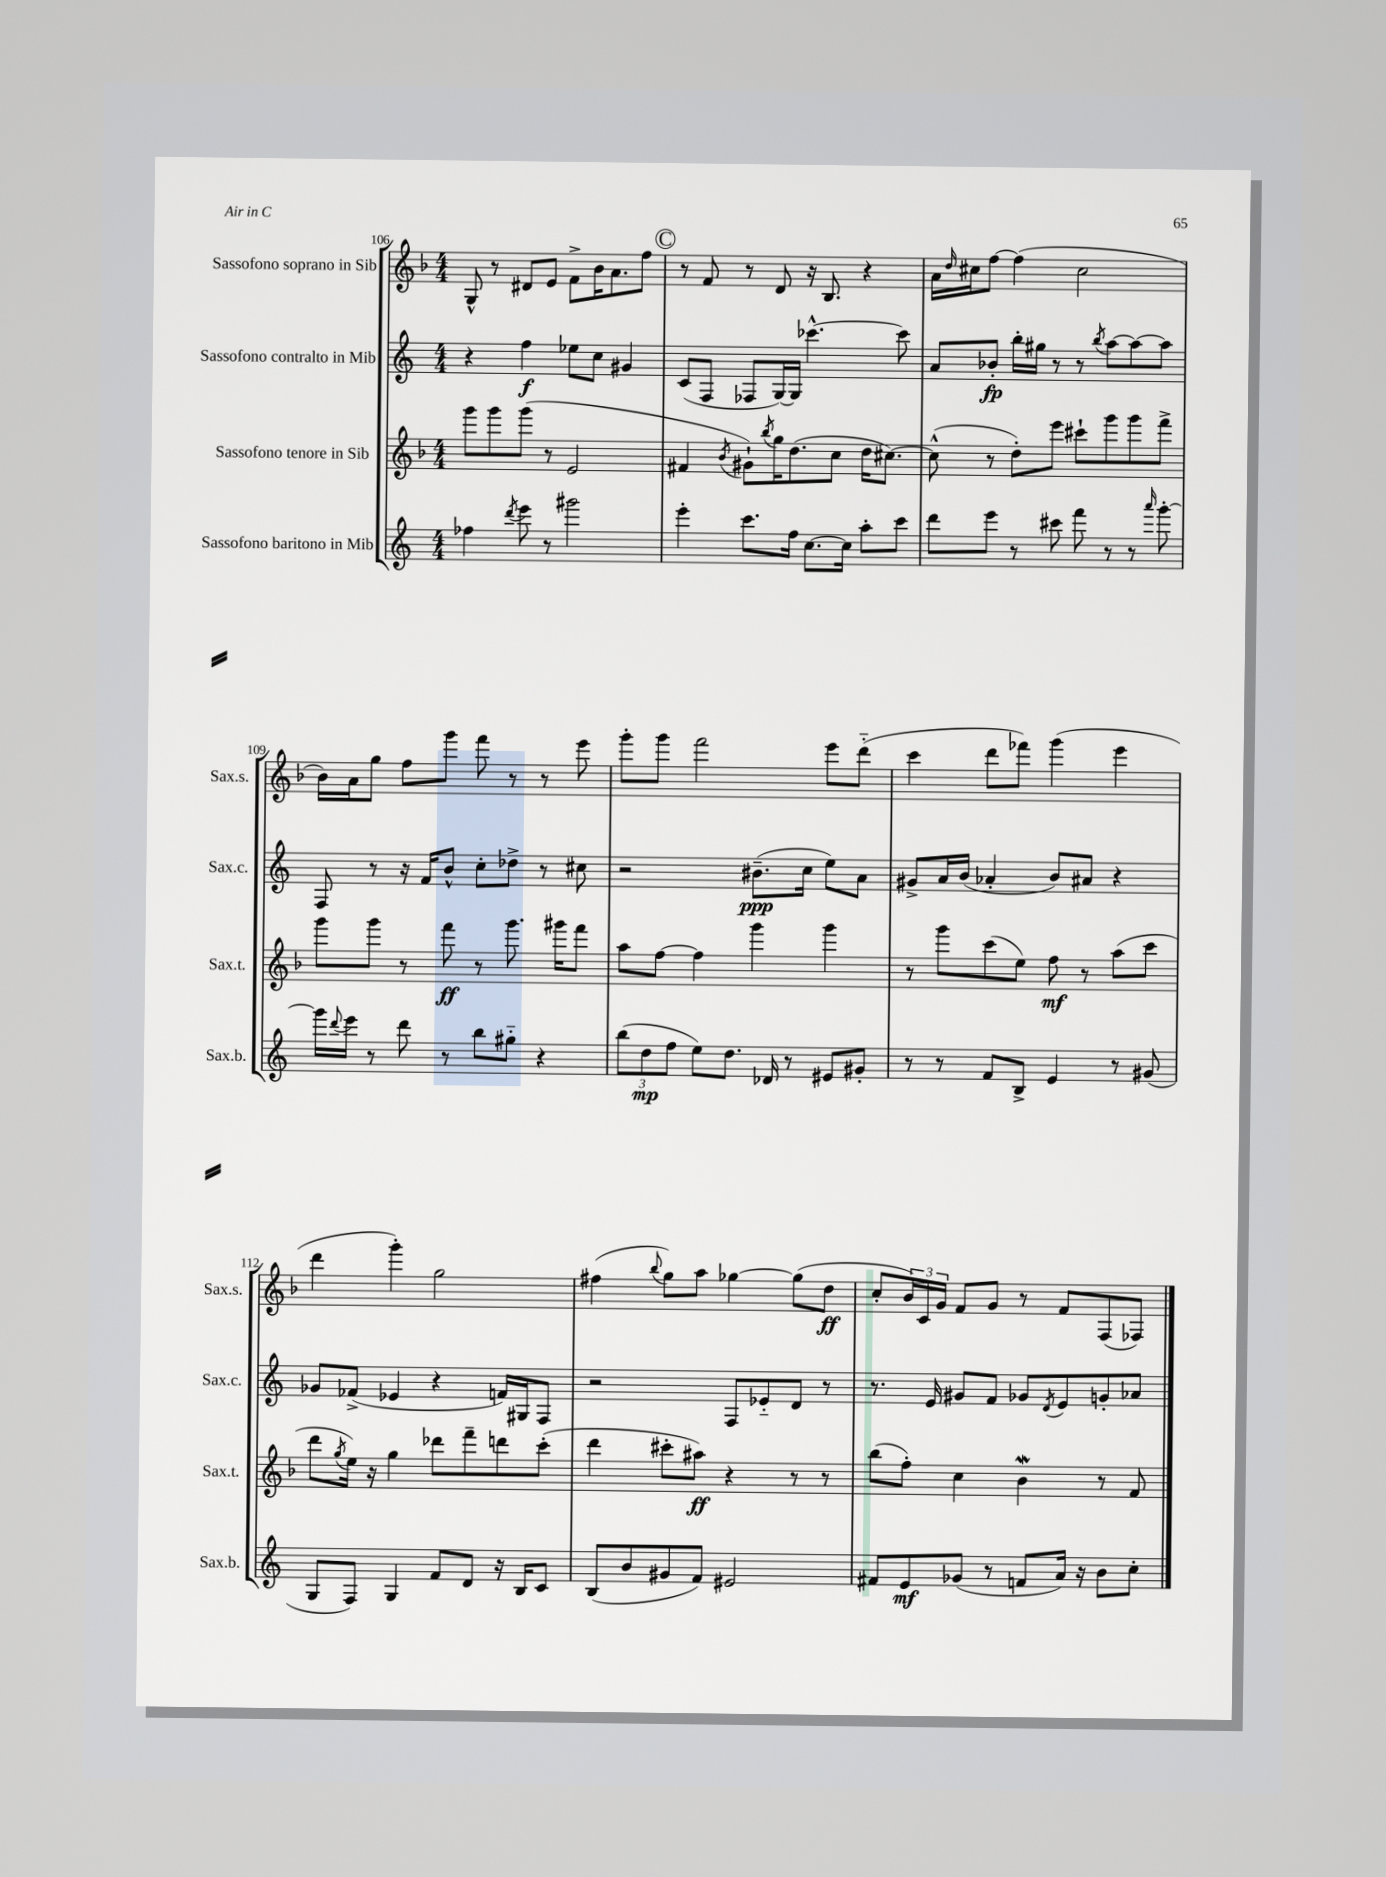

**kern	**kern	**kern	**kern
*staff4	*staff3	*staff2	*staff1
*clefG2	*clefG2	*clefG2	*clefG2
*k[]	*k[b-]	*k[]	*k[b-]
*M4/4	*M4/4	*M4/4	*M4/4
4ff-	8ggg	4r	8G^^
.	8ggg	.	8r
8qddd	.	.	.
8eee	(8ggg	4ff	8d#
8r	8r	.	8e
2ggg#	2e	8ee-	8f^
.	.	8cc	16b-
.	.	.	8.a
.	.	4g#	.
.	.	.	8ff
=	=	=	=
4eee'	4f#	(8c	8r
.	.	8F	8f
.	8qb-	.	.
8.ccc	8g#`)	8F-	8r
.	8qbb-	.	.
.	16gg	[16G)	8d
16ff	(8.dd	16G]	.
[8.cc	.	[4.ccc-^^	16r
.	.	.	8.B-
.	8cc	.	.
16cc]	.	.	.
8aa'	16dd	.	4r
.	[8.cc#)	.	.
8ccc	.	8ccc-]	.
=	=	=	=
8ddd	(8cc#^^]	8a	16a
.	.	.	16qqdd
.	.	.	16cc#
8eee	8r	8b-'	[8ff
8r	8dd')	16bb'	(4ff]
.	.	16gg#	.
8ccc#	8eee	8r	.
8fff	8ccc#`	8r	2cc#
.	.	8qbb	.
8r	8ggg	[8aa	.
8r	8ggg	8aa_	.
16qqaaa	.	.	.
[8ggg'	8fff^	8aa]	.
=	=	=	=
16ggg]	8ggg	8F	16b-)
8qqddd	.	.	.
16eee	.	.	16a
8r	8ggg	8r	8gg
8ddd	8r	16r	8ff
.	.	16f	.
8r	8fff	8b^^	8ggg
8bb	8r	8cc'	8fff
8gg#'~	8.ggg	8dd-^	8r
4r	.	8r	8r
.	16ggg#	.	.
.	8fff	8cc#	8eee
=	=	=	=
(12bb	8aa	2r	8ggg'
12dd	.	.	.
.	[8ff	.	8ggg
12ff	.	.	.
8ee)	4ff]	.	2fff
8.dd	.	.	.
.	4ggg	(8.b#~	.
16d-	.	.	.
8r	.	.	.
.	.	16cc	.
8e#	4ggg	8ee)	8eee
8g#'	.	8a	(8ddd'~
=	=	=	=
8r	8r	8g#^	4ccc
8r	8ggg	16a	.
.	.	(16b	.
8f	(8ccc	4a-'	8ddd
8B^	8ee)	.	8fff-)
4e	8ff	8b)	(4ggg
.	8r	8a#	.
8r	(8aa	4r	4eee
(8g#	8ccc	.	.
=	=	=	=
8G	8ddd	8g-	4ddd
.	8qgg	.	.
8F)	16ee)	(8f-^	.
.	16r	.	.
4G	4gg	4e-	4ggg')
8f	8ddd-	4r	2gg
8d	8fff~	.	.
16r	8ddd	16f)	.
16B	.	16G#	.
8c	(8ccc'	8F	.
=	=	=	=
(8B	4ddd	2r	(4ff#
8b	.	.	.
.	.	.	8qqbb-
8g#	8ccc#'	.	8gg)
8f)	8aa#)	.	8aa
2e#	4r	8F	[4gg-
.	.	8e-'~	.
.	8r	8d	(8gg-]
.	8r	8r	8dd
=	=	=	=
8f#	(8bb-	8.r	8cc'
8e	8ff')	.	24b-)
.	.	.	24c
.	.	16e	.
.	.	.	24g
(8g-	4cc	8g#	8f
8r	.	8f	8g
8f	4b-	8g-	8r
.	.	8qd	.
16a)	.	8e	8f
16r	.	.	.
8b	8r	8g'	(8F
8cc'	8f	8a-	8F-)
==	==	==	==
*-	*-	*-	*-
